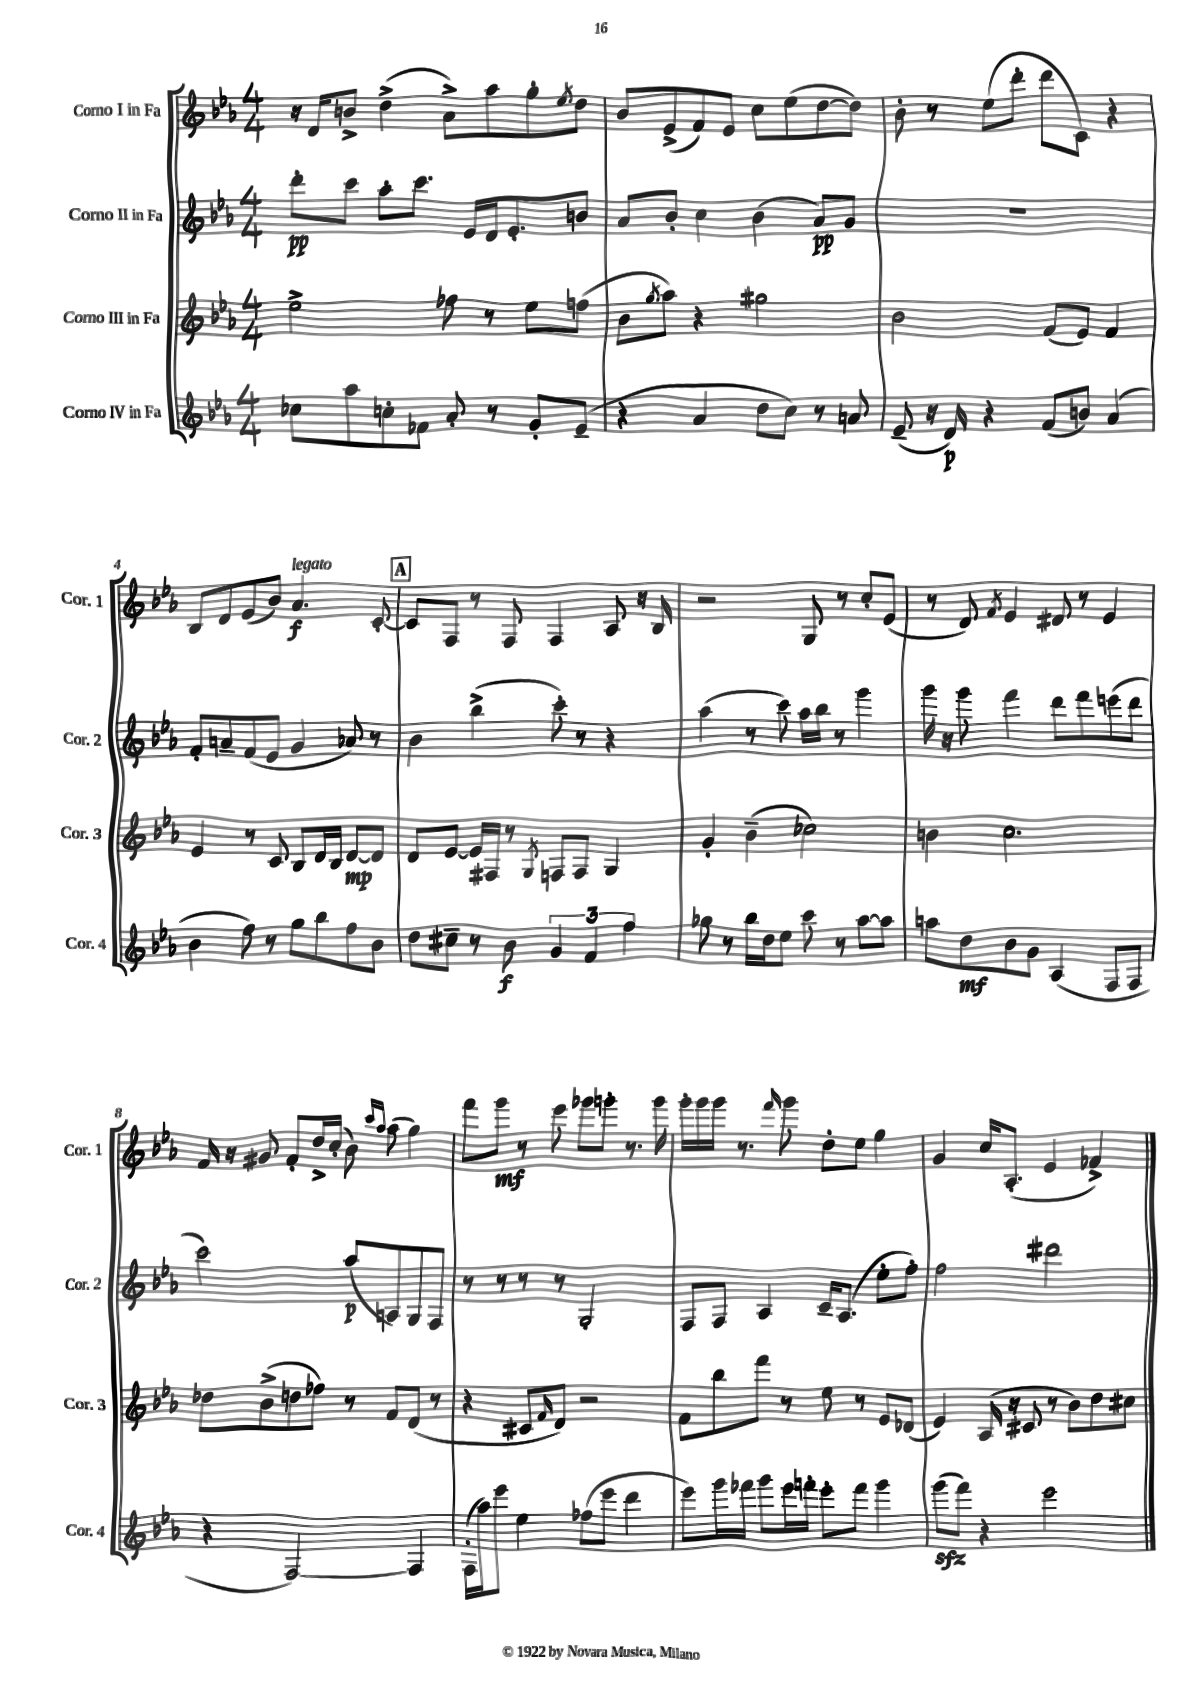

**kern	**kern	**kern	**kern
*staff4	*staff3	*staff2	*staff1
*clefG2	*clefG2	*clefG2	*clefG2
*k[b-e-a-]	*k[b-e-a-]	*k[b-e-a-]	*k[b-e-a-]
*M4/4	*M4/4	*M4/4	*M4/4
8cc-\L	2ee-^\	8ddd'\L	16r
.	.	.	16d/LK
8aa-\	.	8ccc\J	8b^/J
8cc'\	.	8aa-'\L	(4dd^\
8f-\J	.	8.ccc\J	.
8a-'/	8ff-\	.	8a-^\L)
.	.	16e-/LL	.
8r	8r	16d/J	8aa-\
.	.	8.e-'/	.
8g'/L	8ee-\L	.	8gg'\
.	.	.	8qee-/
(8e-~/J	(8ff\J	8b/J	8dd\J
=	=	=	=
4r	8b-\L	8a-/L	8b-/L
.	8qgg/	.	.
.	8aa-\J)	8b-'/J	(8e-^/
4a-/	4r	4cc\	8f/)
.	.	.	8e-/J
8dd\L	2gg#\	(4b-\	8cc\L
8cc\J)	.	.	(8ee-\
8r	.	8a-/L)	[8dd\
8a/	.	8g/J	8dd\]J)
=	=	=	=
(8e-~/	2b-\	1r	8b-'\
16r	.	.	8r
16d/)	.	.	.
4r	.	.	(8ee-\L
.	.	.	8ddd'\J
(8f/L	(8f/L	.	8ddd\L
8b/J)	8e-/J)	.	8c\J)
(4a-/	4f/	.	4r
=	=	=	=
4b-\	4e-/	8f'/L	8B-/L
.	.	8a~/	8d/
8ff\)	8r	(8f/	(8e-/
8r	8c/	8e-/J	8b-/J)
8gg\L	8B-/L	4g/	4.a-/
8bb-\	16d/L	.	.
.	16B-/JJ	.	.
8ff\	[8d/L	8a-/)	.
8b-\J	8d/]J	8r	[8c'/
=	=	=	=
8dd\L	8d/L	4b-\	8c/]L
8cc#~\J	[8e-/J	.	8F/J
8r	16e-/]LL	(4bb-^\	8r
.	16F#/JJ	.	.
8b-\	8r	.	8F/
.	8qG/	.	.
6g/	8F/L	8ccc'\)	4F/
.	8F/J	8r	.
6f/	.	.	.
.	4G/	4r	8A-/
6ff\	.	.	.
.	.	.	16r
.	.	.	16B-/
=	=	=	=
8gg-\	4g'/	(4aa-\	2r
8r	.	.	.
16bb-\LL	(4b-~\	8r	.
16dd\J	.	.	.
8ee-\J	.	8ccc\)	.
8ccc\	2cc-\)	16aa-\LL	8G/
.	.	16bb-\JJ	.
8r	.	8r	8r
[8aa-\L	.	4ggg\	8cc'/L
8aa-\]J	.	.	(8e-/J
=	=	=	=
8aa\L	4b\	16ggg\	8r
.	.	16r	.
8dd\	.	8ggg\	8d/)
.	.	.	8qf/
8b-\	2.cc\	4fff\	4e-/
8g\J	.	.	.
(4A-/	.	8ddd\L	8d#/
.	.	8fff\	8r
8F/L	.	(8eee\	4e-/
8F/J	.	8ddd\J	.
=	=	=	=
4r	8dd-\L	2ccc\)	16f/
.	.	.	16r
.	(8b-^\	.	8g#/
[2F/)	8dd\	.	8f'/L
.	8ff-\J)	.	16dd^/L
.	.	.	(16cc'/JJ
.	8r	(8aa-/L	8b-\)
.	.	.	16qqccc/LL
.	.	.	16qqaa-/JJ
.	8f/L	8A/)	(8aa-\
4F/]	(8d/J	8G/	4gg\)
.	8r	8F/J	.
=	=	=	=
(16F'\LL	4r	8r	8fff\L
16aa-\J)	.	.	.
8eee-\J	.	8r	8ggg\J
4ee-\	8c#/L	8r	8r
.	16qqf/	.	.
.	8d/J)	8r	8eee-\
(8ff-\L	2r	2G'/	8ggg-\L
8eee-\J	.	.	8ggg'\J
4ddd\	.	.	8.r
.	.	.	16ggg\
=	=	=	=
8eee-\L)	8f\L	8F/L	16ggg'\LL
.	.	.	16ggg\
16ggg\L	8bb-\	8F/J	16ggg\JJ
16fff-\JJ	.	.	8.r
8ggg\L	8fff\J	4A-/	.
.	.	.	16qqfff/
16eee-\L	8r	.	8ggg\
16fff'\JJ	.	.	.
8eee-'\L	8ee-\	16c~/LK	8dd'\L
.	.	(8.A-/J	.
8fff\J	8r	.	8ee-\J
4ggg\	8e-/L	8ee-'\L	4gg\
.	(8d-/J	8ff'\J)	.
=	=	=	=
(8ggg\L	4e-/)	2ff\	4g/
8fff\J)	.	.	.
4r	(16A-/	.	16cc/LK
.	16r	.	(8.A-'/J
.	8c#/	.	.
2eee-\	8r	2ddd#\	4e-/
.	8b-\L)	.	.
.	8dd\	.	4f-^/)
.	8cc#\J	.	.
==	==	==	==
*-	*-	*-	*-
